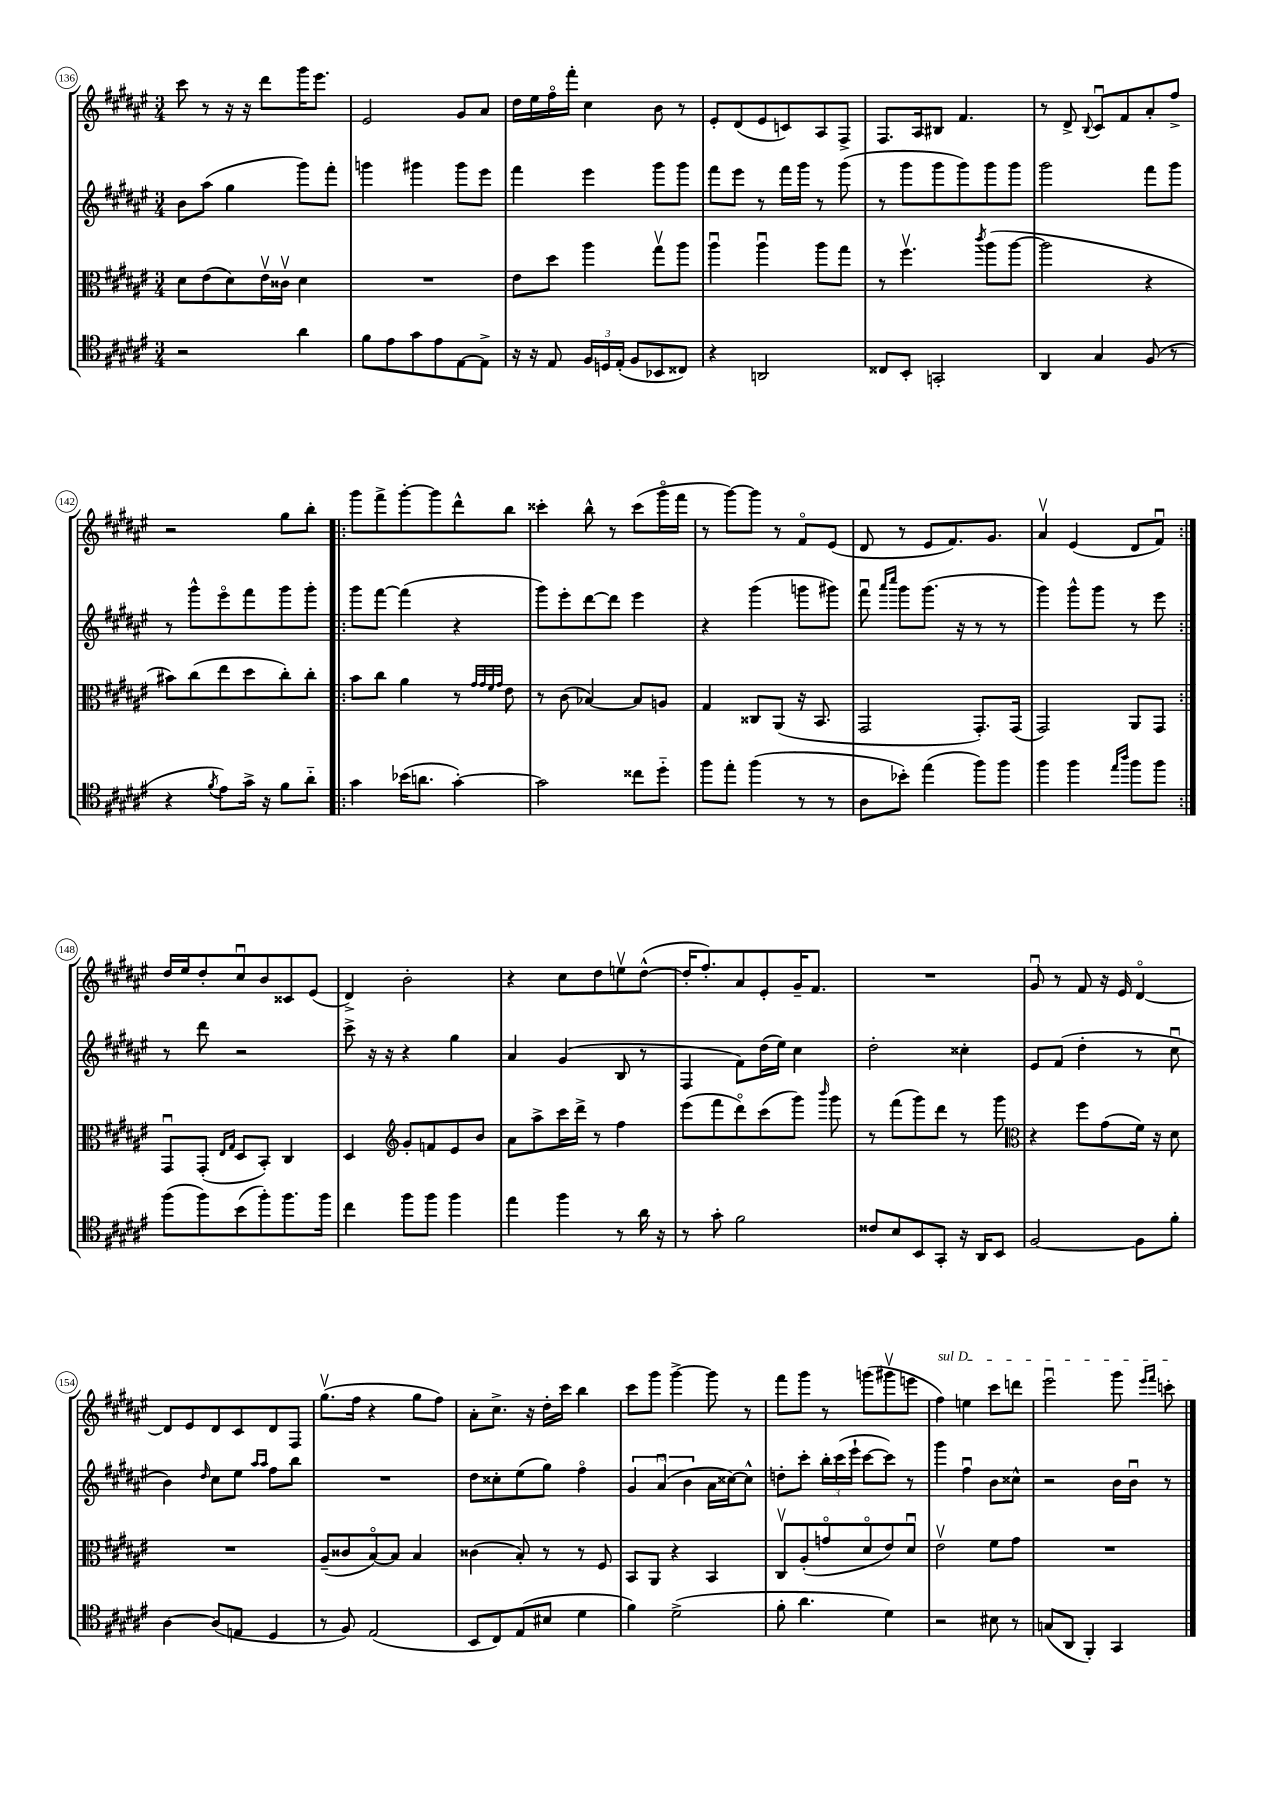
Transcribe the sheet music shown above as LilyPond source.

<<
\new StaffGroup <<
\new Staff = "s0" {
    \clef treble \key fis \major \numericTimeSignature \time 3/4
    \autoBeamOff cis'''8 r8 r16 r16 dis'''8[ gis'''16 eis'''8.] |
    eis'2 gis'8[ ais'8] |
    dis''16[ eis''16 fis''16\flageolet fis'''16]-. cis''4 b'8 r8 |
    eis'8[-. dis'8( eis'8 c'8) ais8 fis8]-> |
    fis8.[ ais16 bis8] fis'4. |
    r8 dis'8-> \appoggiatura { b8 } cis'8[\downbow fis'8 ais'8-. fis''8]-> |
    r2 gis''8[ b''8]-. |
    \repeat volta 2 { gis'''8[ fis'''8-> gis'''8~-. gis'''8 dis'''8-^ b''8] |
    cisis'''4-. b''8-^ r8 cisis'''8[( gis'''16\flageolet fis'''16] |
    r8 gis'''8[~) gis'''8] r8 fis'8[\flageolet eis'8]( |
    dis'8 r8 eis'8[ fis'8.) gis'8.] |
    ais'4\upbow eis'4( dis'8[ fis'8]\downbow) | }
    dis''16[ eis''16 dis''8-. cis''8\downbow b'8 cisis'8 eis'8]( |
    dis'4->) b'2-. |
    r4 cis''8[ dis''8 e''8\upbow dis''8]~-^( |
    dis''16[-. fis''8.-.) ais'8 eis'8-. gis'16-- fis'8.] |
    R2. |
    gis'8\downbow r8 fis'8 r16 eis'16 dis'4~\flageolet |
    dis'8[ eis'8 dis'8 cis'8 dis'8 fis8] |
    gis''8.[\upbow( fis''16] r4 gis''8[ fis''8]) |
    ais'8[-. cis''8.]-> r16 dis''16[-. cis'''16] b''4 |
    cis'''8[ gis'''8] gis'''4~-> gis'''8 r8 |
    fis'''8[ gis'''8] r8 g'''8[( gis'''8\upbow e'''8] |
    \once \override TextSpanner.bound-details.left.text = \markup { \italic "sul D" } fis''4\startTextSpan) e''4 cis'''8[ d'''8] |
    eis'''2\downbow gis'''8 \grace { eis'''16[ fis'''16] } c'''8-.\stopTextSpan \bar "|." |
}
\new Staff = "s1" {
    \clef treble \key fis \major \numericTimeSignature \time 3/4
    \autoBeamOff b'8[ ais''8]( gis''4 gis'''8[) fis'''8]-. |
    g'''4 gis'''4 gis'''8[ eis'''8] |
    fis'''4 eis'''4 gis'''8[ gis'''8] |
    fis'''8[ eis'''8] r8 fis'''16[ gis'''16] r8 gis'''8( |
    r8 gis'''8[ gis'''8 gis'''8) gis'''8 gis'''8] |
    gis'''2 fis'''8[ gis'''8] |
    r8 gis'''8[-^ eis'''8\flageolet fis'''8 gis'''8 gis'''8]-. |
    \repeat volta 2 { gis'''8[ fis'''8]~ fis'''4( r4 |
    gis'''8[) eis'''8-. dis'''8~ dis'''8] eis'''4 |
    r4 gis'''4( g'''8[ gis'''8]) |
    fis'''8\downbow \grace { ais'''16[ cis''''16] } gis'''8[ gis'''8.]( r16 r8 r8 |
    gis'''4) gis'''8[-^ gis'''8] r8 eis'''8 | }
    r8 dis'''8 r2 |
    cis'''8-> r16 r16 r4 gis''4 |
    ais'4 gis'4( b8 r8 |
    fis4 fis'8[) dis''16( eis''16]) cis''4 |
    dis''2-. cisis''4-. |
    eis'8[ fis'8]( dis''4-. r8 cis''8\downbow |
    b'4) \grace { dis''16 } cis''8[ eis''8] \grace { ais''16[ ais''16] } fis''8[ b''8] |
    R2. |
    dis''8[ cisis''8-. eis''8( gis''8]) fis''4\flageolet |
    \tuplet 3/2 { gis'4 ais'4\downbow( b'4 } ais'16[ cisis''16~) cisis''8]-^ |
    d''8[-. cis'''8]-. \tuplet 3/2 { b''16[-. cis'''16( eis'''16]-! } cis'''8[~ cis'''8]) r8 |
    gis'''4 fis''4\downbow b'8[ cisis''8]-^ |
    r2 b'16[ b'16]\downbow r8 \bar "|." |
}
\new Staff = "s2" {
    \clef alto \key fis \major \numericTimeSignature \time 3/4
    \autoBeamOff dis'8[ eis'8( dis'8) eis'16\upbow cisis'16]\upbow dis'4 |
    R2. |
    eis'8[ dis''8] ais''4 gis''8[\upbow ais''8] |
    ais''4\downbow ais''4\downbow ais''8[ gis''8] |
    r8 fis''4.\upbow \acciaccatura { cis'''8 } ais''8[( ais''8]~ |
    ais''2 r4 |
    bis'8[) cis''8( eis''8 dis''8 cis''8-.) cis''8]-. |
    \repeat volta 2 { b'8[ cis''8] ais'4 r8 \grace { gis'32[ gis'32 fis'32 gis'32] } eis'8 |
    r8 cis'8( bes4~) bes8[ a8] |
    gis4 cisis8[ ais,8]( r16 b,8. |
    gis,2 gis,8.[-.) gis,16]( |
    gis,2) ais,8[ gis,8] | }
    gis,8[\downbow gis,8]-.( \grace { eis16[ gis16] } dis8[ b,8]-.) cis4 |
    dis4 \clef treble gis'8[-. f'8 eis'8 b'8] |
    ais'8[ ais''8-> cis'''16 dis'''16]-> r8 fis''4 |
    eis'''8[( fis'''8 dis'''8\flageolet) cis'''8( gis'''8]) \grace { b'''16 } gis'''8 |
    r8 fis'''8[( gis'''8) dis'''8] r8 gis'''8 |
    \clef alto r4 fis''8[ gis'8( fis'16]) r16 dis'8 |
    R2. |
    ais8[--( cisis'8 b8~\flageolet) b8] b4 |
    cisis'4( b8-.) r8 r8 fis8 |
    b,8[ ais,8] r4 b,4 |
    cis8[\upbow ais8-.( g'8\flageolet dis'8\flageolet eis'8) dis'8]\downbow |
    eis'2\upbow fis'8[ gis'8] |
    R2. \bar "|." |
}
\new Staff = "s3" {
    \clef tenor \key fis \major \numericTimeSignature \time 3/4
    \autoBeamOff r2 ais'4 |
    fis'8[ eis'8 gis'8 eis'8 eis8~ eis8]-> |
    r16 r16 eis8 \tuplet 3/2 { fis16[ d16 eis16]-.( } fis8[ bes,8 cisis8]) |
    r4 a,2 |
    cisis8[ b,8]-. g,2-. |
    ais,4 gis4 fis8( r8 |
    r4 \acciaccatura { fis'8 } eis'8[) gis'16]-> r16 fis'8[ ais'8]-_ |
    \repeat volta 2 { gis'4 bes'16[( a'8.] gis'4~-.) |
    gis'2 cisis''8[ dis''8]-_ |
    fis''8[ eis''8]-. fis''4( r8 r8 |
    ais8[ bes'8]-.) eis''4( fis''8[) fis''8] |
    fis''4 fis''4 \grace { eis''16[ ais''16] } fis''8[ fis''8] | }
    fis''8[( fis''8) b'8( fis''8-.) fis''8. fis''16] |
    cis''4 fis''8[ fis''8] fis''4 |
    eis''4 fis''4 r8 ais'16 r16 |
    r8 gis'8-. fis'2 |
    cisis'8[ b8 b,8 gis,8]-. r16 ais,16[ b,8] |
    fis2~ fis8[ fis'8]-. |
    ais4~ ais8[( e8] dis4 |
    r8 fis8) eis2( |
    b,8[ cis8) eis8( bis8] dis'4 |
    fis'4) dis'2->( |
    fis'8-. ais'4. dis'4) |
    r2 bis8 r8 |
    g8[( ais,8] fis,4-.) gis,4 \bar "|." |
}
>>
>>
\layout { \context { \Score currentBarNumber = #136 \override BarNumber.stencil = #(make-stencil-circler 0.1 0.3 ly:text-interface::print) } }
